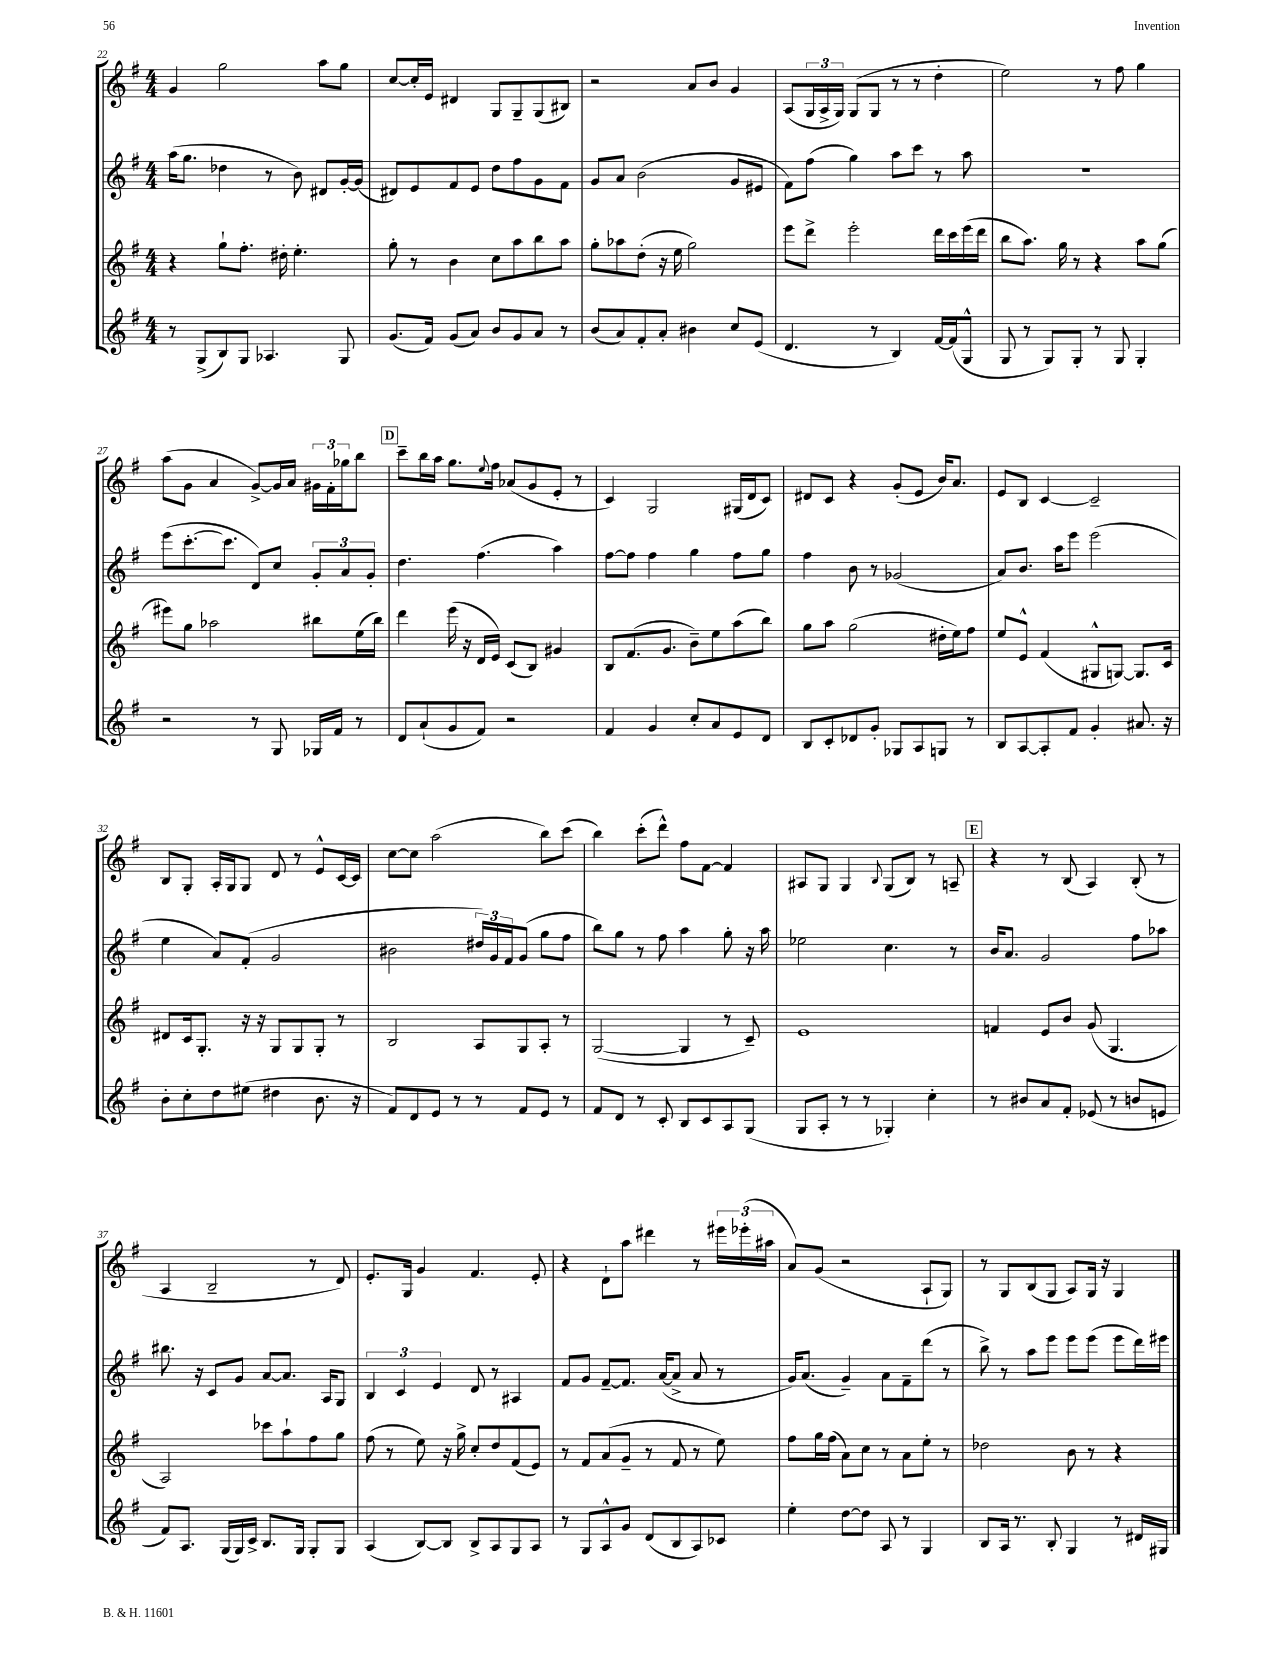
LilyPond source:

<<
\new StaffGroup <<
\new Staff = "s0" {
    \clef treble \key g \major \numericTimeSignature \time 4/4
    g'4 g''2 a''8 g''8 |
    c''8~ c''16-. e'16 dis'4 g8 g8-- g8( bis8) |
    r2 a'8 b'8 g'4 |
    a8( \tuplet 3/2 { g16 a16-> g16) } g8( g8 r8 r8 d''4-. |
    e''2) r8 fis''8 g''4 |
    a''8( g'8 a'4 g'8~->) g'16 a'16 \tuplet 3/2 { gis'16 fis'16-. ges''16 } b''8 |
    \mark \markup { \box "D" } c'''8-- b''16 a''16 g''8. \appoggiatura { e''8 } fis''16 aes'8( g'8 e'8-. r8 |
    c'4) g2 gis16( d'16 c'8) |
    dis'8 c'8 r4 g'8-.( e'8 b'16) a'8. |
    e'8 b8 c'4~ c'2-- |
    b8 g8-. a16-. g16 g8 d'8 r8 e'8-^ c'16~ c'16 |
    c''8~ c''8 a''2( b''8) c'''8( |
    b''4) c'''8-.( d'''8-^) fis''8 fis'8~ fis'4 |
    ais8 g8 g4 \appoggiatura { b8 } g8( b8) r8 a8-- |
    \mark \markup { \box "E" } r4 r8 b8( a4) b8-.( r8 |
    a4 b2-- r8 d'8) |
    e'8.-. g16 g'4 fis'4. e'8-. |
    r4 d'8-! a''8 dis'''4 r8 \tuplet 3/2 { eis'''16 ees'''16-.( ais''16 } |
    a'8) g'8( r2 a8-! g8) |
    r8 g8 b8( g8 a8) g16 r16 g4 \bar "|." |
}
\new Staff = "s1" {
    \clef treble \key g \major \numericTimeSignature \time 4/4
    a''16( g''8. des''4 r8 b'8) dis'8 g'16~-. g'16( |
    dis'8) e'8 fis'8 e'8 d''8 fis''8 g'8 fis'8 |
    g'8 a'8 b'2( g'8 eis'8 |
    fis'8) fis''8( g''4) a''8 c'''8 r8 a''8 |
    R1 |
    e'''8( c'''8.~-. c'''8. d'8) c''8 \tuplet 3/2 { g'8-. a'8 g'8-. } |
    \mark \markup { \box "D" } d''4. fis''4.( a''4) |
    fis''8~ fis''8 fis''4 g''4 fis''8 g''8 |
    fis''4 b'8 r8 ges'2( |
    a'8) b'8. a''16 e'''8 e'''2( |
    e''4 a'8) fis'8-.( g'2 |
    bis'2 \tuplet 3/2 { dis''16) g'16 fis'16 } g'8( g''8 fis''8 |
    b''8) g''8 r8 fis''8 a''4 g''8-. r16 a''16 |
    ees''2 c''4. r8 |
    \mark \markup { \box "E" } b'16 a'8. g'2 fis''8 aes''8 |
    bis''8. r16 c'8 g'8 a'8~ a'8. a16 g8 |
    \tuplet 3/2 { b4 c'4 e'4 } d'8 r8 ais4 |
    fis'8 g'8 fis'8~-- fis'8. a'16~( a'8-> a'8 r8 |
    g'16) a'8.( g'4--) a'8 fis'8-- d'''8( r8 |
    b''8->) r8 a''8 e'''8 e'''8 e'''8( e'''8 d'''16) eis'''16 \bar "|." |
}
\new Staff = "s2" {
    \clef treble \key g \major \numericTimeSignature \time 4/4
    r4 g''8-! fis''8.-. dis''16-. e''4.-. |
    g''8-. r8 b'4 c''8 a''8 b''8 a''8 |
    g''8-. aes''8 d''8-.( r16 e''16 g''2) |
    e'''8 d'''8-> e'''2-. d'''16 c'''16 e'''16( d'''16 |
    b''8 a''8.) g''16 r8 r4 a''8 g''8( |
    eis'''8) g''8 aes''2 bis''8 e''16( bis''16) |
    \mark \markup { \box "D" } d'''4 e'''16( r16 d'16 e'16) c'8( b8) gis'4 |
    b8 fis'8.( g'8. b'8--) e''8 a''8( b''8) |
    g''8 a''8 g''2( dis''16-. e''16) fis''8 |
    e''8 e'8-^ fis'4( gis8-^ g8~) g8. c'16 |
    dis'8 c'16 g8.-. r16 r16 g8 g8 g8-. r8 |
    b2 a8 g8 a8-. r8 |
    g2~( g4 r8 c'8--) |
    e'1 |
    \mark \markup { \box "E" } f'4 e'8 b'8 g'8( g4. |
    a2) ces'''8 a''8-! fis''8 g''8 |
    fis''8( r8 e''8) r16 g''16-> c''8-. d''8 fis'8( e'8) |
    r8 fis'8 a'8( g'8-- r8 fis'8 r8 e''8) |
    fis''8 g''16 fis''16( a'8) c''8 r8 a'8 e''8-. r8 |
    des''2 b'8 r8 r4 \bar "|." |
}
\new Staff = "s3" {
    \clef treble \key g \major \numericTimeSignature \time 4/4
    r8 g8->( b8) g8 aes4. g8 |
    g'8.( fis'16) g'8( a'8) b'8 g'8 a'8 r8 |
    b'8( a'8) fis'8-. a'8-. bis'4 c''8 e'8( |
    d'4. r8 b4) fis'16~ fis'16( g8-^ |
    g8 r8 g8) g8-. r8 g8 g4-. |
    r2 r8 g8 ges16 fis'16 r8 |
    \mark \markup { \box "D" } d'8 a'8-!( g'8 fis'8) r2 |
    fis'4 g'4 c''8-. a'8 e'8 d'8 |
    b8 c'8-. des'8 g'8-. ges8 a8 g8 r8 |
    b8 a8~ a8-. fis'8 g'4-. ais'8. r16 |
    b'8-. c''8-. d''8 eis''8( dis''4 b'8. r16 |
    fis'8) d'8 e'8 r8 r8 fis'8 e'8 r8 |
    fis'8 d'8 r8 c'8-. b8 c'8 a8 g8( |
    g8 a8-. r8 r8 ges4-.) c''4-. |
    \mark \markup { \box "E" } r8 bis'8 a'8 fis'8-. ees'8( r8 b'8 e'8 |
    fis'8) a8. g16( g16) c'16-> b8. g16 g8-. g8 |
    a4( b8~) b8 b8-> a8 g8 a8 |
    r8 g8 a8-^ g'8 d'8( b8 a8) ces'8 |
    e''4-. d''8~ d''8 a8 r8 g4 |
    b8 a16 r8. b8-. g4 r8 dis'16 gis16 \bar "|." |
}
>>
>>
\layout { \context { \Score currentBarNumber = #22 } }
